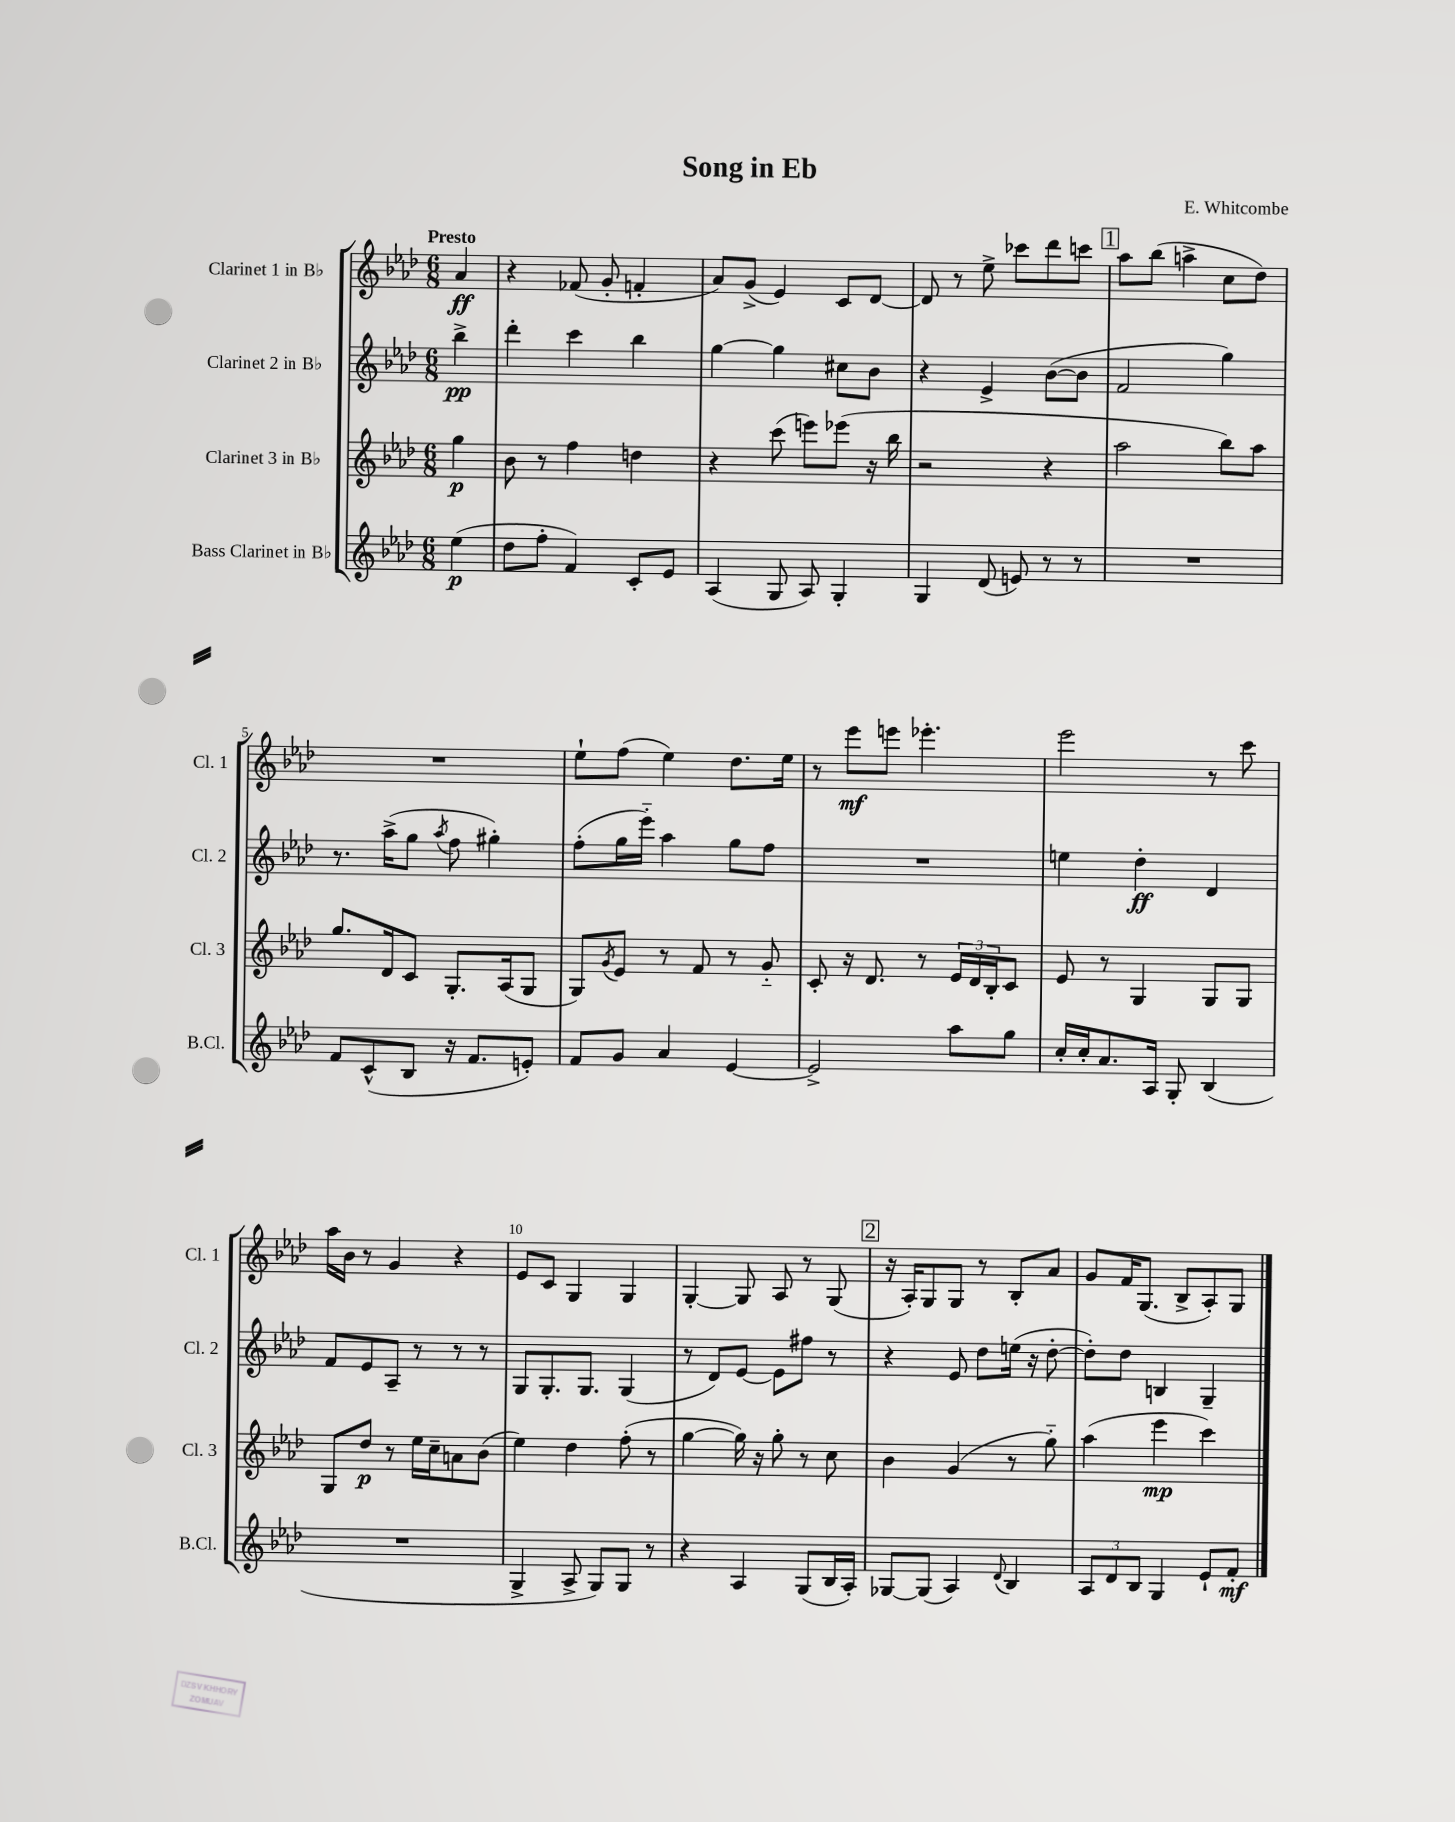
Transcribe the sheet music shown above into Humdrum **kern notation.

**kern	**kern	**kern	**kern
*staff4	*staff3	*staff2	*staff1
*clefG2	*clefG2	*clefG2	*clefG2
*k[b-e-a-d-]	*k[b-e-a-d-]	*k[b-e-a-d-]	*k[b-e-a-d-]
*M6/8	*M6/8	*M6/8	*M6/8
(4ee-	4gg	4bb-^	4a-
=	=	=	=
8dd-	8b-	4ddd-'	4r
8ff'	8r	.	.
4f)	4ff	4ccc	(8f-
.	.	.	8g'
8c'	4dd	4bb-	4f'
8e-	.	.	.
=	=	=	=
(4A-	4r	[4gg	8a-)
.	.	.	(8g^
8G	(8ccc	4gg]	4e-)
8A-)	8eee)	.	.
4G'	(8eee-	8cc#	8c
.	16r	8b-	[8d-
.	16bb-	.	.
=	=	=	=
4G	2r	4r	8d-]
.	.	.	8r
(8d-	.	4e-^	8ee-^
8e)	.	.	8ccc-
8r	4r	([8b-	8ddd-
8r	.	8b-]	8ccc
=	=	=	=
2.r	2aa-	2f	8aa-
.	.	.	(8bb-
.	.	.	4aa^
.	8bb-)	4gg)	8cc
.	8aa-	.	8dd-)
=	=	=	=
8f	8.gg	8.r	2.r
(8c^^	.	.	.
.	16d-	(16aa-^	.
8B-	8c	8gg	.
.	.	8qaa-	.
16r	8.G'	8ff	.
8.f	.	.	.
.	.	4gg#')	.
.	(16A-	.	.
8e')	8G	.	.
=	=	=	=
8f	8G)	(8ff'	8ee-`
.	8qg	.	.
8g	8e-	16gg	(8ff
.	.	16eee-'~)	.
4a-	8r	4aa-	4ee-)
.	8f	.	.
[4e-	8r	8gg	8.dd-
.	8g'~	8ff	.
.	.	.	16ee-
=	=	=	=
2e-^]	8c'	2.r	8r
.	16r	.	8eee-
.	8.d-	.	.
.	.	.	8eee
.	8r	.	4.eee-'
8aa-	24e-	.	.
.	24d-	.	.
.	24B-'	.	.
8gg	8c	.	.
=	=	=	=
16cc'	8e-	4ee	2eee-
16cc'	.	.	.
8.a-	8r	.	.
.	4G	4dd-'	.
16A-	.	.	.
8G'	.	.	.
(4B-	8G	4d-	8r
.	8G	.	8ccc
=	=	=	=
2.r	8G	8f	16aa-
.	.	.	16b-
.	8dd-	8e-	8r
.	8r	8A-~	4g
.	16ee-	8r	.
.	16cc~	.	.
.	8a	8r	4r
.	(8b-	8r	.
=	=	=	=
4G^	4ee-)	8G	8e-
.	.	8.G'	8c
8A-^	4dd-	.	4G
.	.	8.G	.
8G)	.	.	.
8G	(8ff'	(4G	4G
8r	8r	.	.
=	=	=	=
4r	[4gg	8r	[4G'
.	.	8d-)	.
4A-	16gg])	[8e-	8G]
.	16r	.	.
.	8gg'	8e-]	8A-
(8G	8r	8ff#	8r
16B-	8cc	8r	(8G
16A-')	.	.	.
=	=	=	=
[8G-	4b-	4r	16r
.	.	.	16A-')
(8G-]	.	.	8G
4A-)	(4g	8e-	8G
.	.	8dd-	8r
8qqd-	.	.	.
4B-	8r	(16ee	8B-'
.	.	16r	.
.	8gg'~)	[8dd-'	8a-
=	=	=	=
12A-	(4aa-	8dd-'])	8g
12d-	.	.	.
.	.	8dd-	16f
12B-	.	.	.
.	.	.	(8.G
4G	4eee-	4B	.
.	.	.	8B-^
8e-`	4ccc)	4G~	8A-')
8f'	.	.	8G
==	==	==	==
*-	*-	*-	*-
